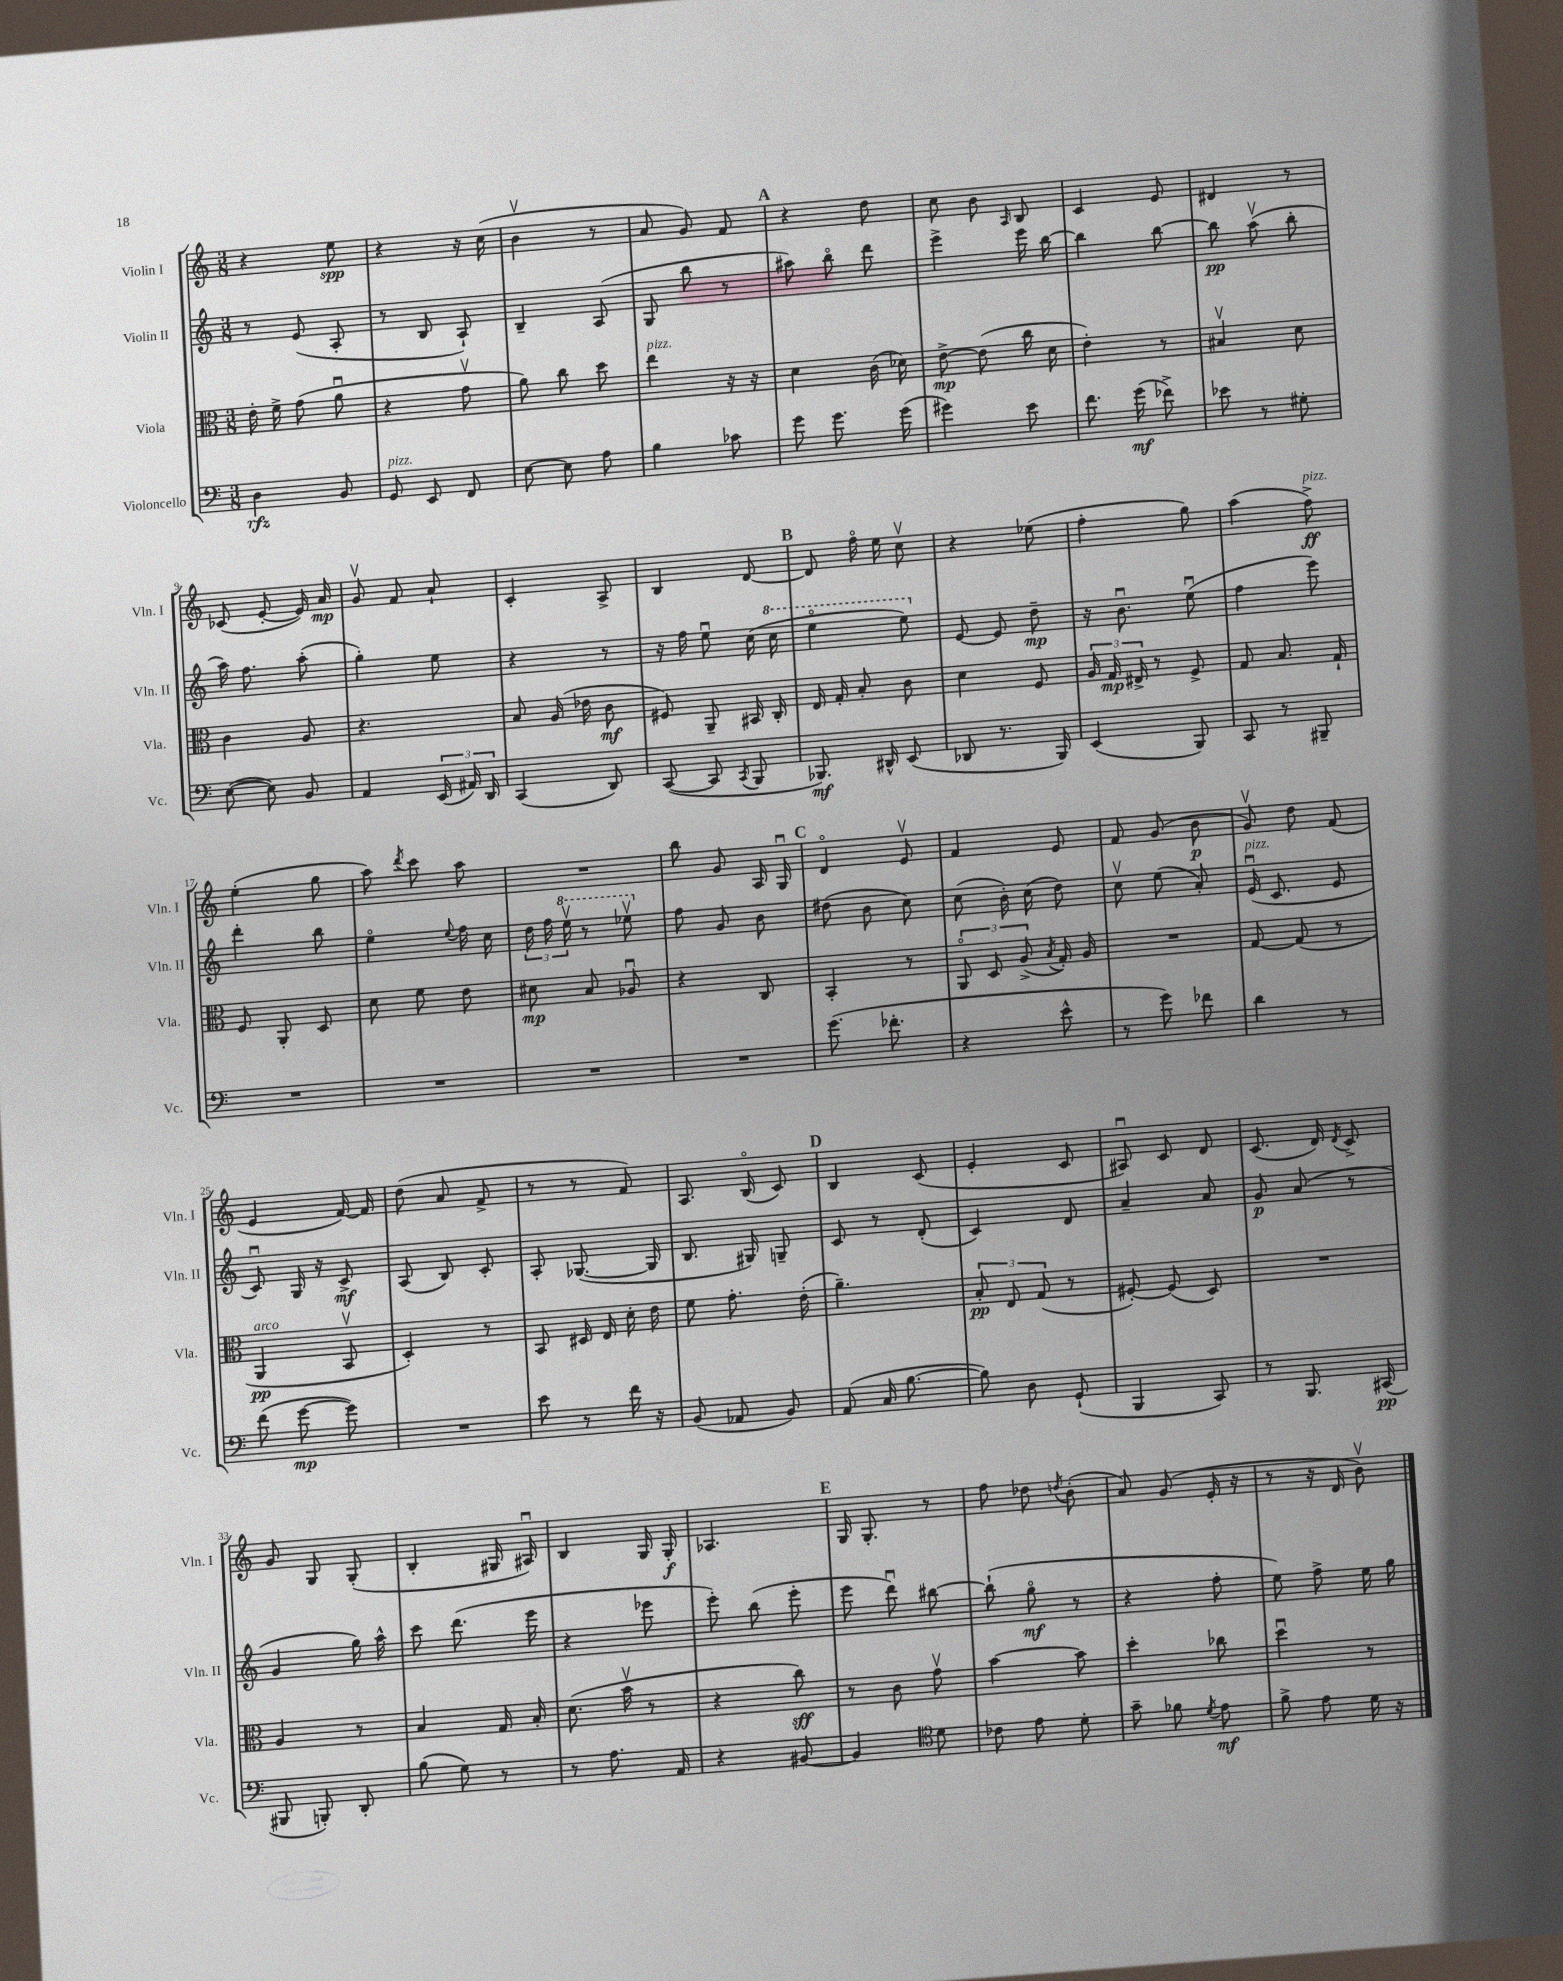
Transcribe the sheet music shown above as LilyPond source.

<<
\new StaffGroup <<
\new Staff = "s0" \with { instrumentName = "Violin I" shortInstrumentName = "Vln. I" } {
    \clef treble \key c \major \numericTimeSignature \time 3/8
    \autoBeamOff r4 e''8\spp |
    r4 r16 c''16( |
    b'4\upbow r8 |
    a'8 g'8) f'8 |
    \mark \markup { \bold "A" } r4 d''8 |
    c''8 b'8 \grace { a16 } b8 |
    c'4 e'8 |
    dis'4 r8 |
    ces'8( e'8~-. e'16) a'16\mp |
    g'8\upbow f'8 a'8-! |
    c'4-. a8-> |
    b4 d'8~ |
    \mark \markup { \bold "B" } d'8 f''16\flageolet e''16 c''8\upbow |
    r4 ees''8( |
    f''4-. g''8) |
    a''4( f''8->\ff^\markup { \italic "pizz." }) |
    e''4-.( g''8 |
    a''8) \acciaccatura { d'''8 } c'''8 a''8 |
    R4. |
    b''8 g'8 a16 g16\downbow |
    \mark \markup { \bold "C" } d'4\flageolet e'8\upbow |
    f'4 e'8 |
    f'8 g'8( b'8\p |
    g'8\upbow) d''8 f'8( |
    e'4 f'16~) f'16 |
    d''8( a'8 f'8-> |
    r8 r8 f'8) |
    a8. b16\flageolet( c'8) |
    \mark \markup { \bold "D" } b4 c'8( |
    e'4-. c'8 |
    ais8\downbow) c'8 d'8 |
    c'8.( d'16) \acciaccatura { d'8 } c'8-> |
    g'8 g8 g8-.( |
    b4-. gis16 ais16\downbow) |
    b4 g16 g16-.\f |
    aes4. |
    \mark \markup { \bold "E" } g16 g8.-. r8 |
    f''8 des''8 \acciaccatura { d''8 } b'8-.( |
    a'8) g'8( e'16-. r16 |
    r8 r16 d'16 b'8\upbow) \bar "|." |
}
\new Staff = "s1" \with { instrumentName = "Violin II" shortInstrumentName = "Vln. II" } {
    \clef treble \key c \major \numericTimeSignature \time 3/8
    \autoBeamOff r8 e'8( a8-. |
    r8 b8 a8-!) |
    b4-- a8( |
    g8 b''8 r8 |
    \mark \markup { \bold "A" } ais''8) b''8\flageolet d'''8 |
    e'''4-> e'''16 b''16~ |
    b''4 b''8~ |
    b''8\pp a''8\upbow( b''8-. |
    a''16) f''8. a''8-.( |
    g''4-.) e''8 |
    r4 r8 |
    r16 f''16 e''8\downbow c''16( \ottava #1 c'''16 |
    \mark \markup { \bold "B" } e'''4\flageolet e'''8) \ottava #0 |
    e'8~ e'8 d''8--\mp |
    r16 b'8.\downbow e''8\downbow( |
    f''4 e'''8) |
    d'''4-. b''8 |
    e''4\flageolet \appoggiatura { e''8 } f''16 c''16 |
    \tuplet 3/2 { d''16 f''16 \ottava #1 e'''16\upbow } r8 ees'''8\upbow \ottava #0 |
    f''8 g'8 b'8 |
    \mark \markup { \bold "C" } dis''8( b'8 c''8) |
    c''8( b'16-.) c''16( d''8) |
    c''8\upbow e''8( a'8-.) |
    e'16\downbow^\markup { \italic "pizz." }( c'8. e'8 |
    c'8\downbow) g16 r16 c'8->\mf |
    a8( b8) c'8-. |
    a8-. ges8.~( ges16 |
    b8. gis16) g8-- |
    \mark \markup { \bold "D" } c'8 r8 d'8-.( |
    c'4) d'8 |
    a'4-- a'8 |
    g'8\p a'8( r8 |
    g'4 g''16) a''16-^ |
    c'''8 d'''8.( e'''16 |
    r4 ees'''8 |
    e'''8-.) b''8( e'''8-. |
    \mark \markup { \bold "E" } e'''8 d'''8\downbow) bis''8~ |
    bis''8-!( g''8\flageolet\mf r8 |
    r4 f''8-. |
    e''8) f''8-> e''16 g''16 \bar "|." |
}
\new Staff = "s2" \with { instrumentName = "Viola" shortInstrumentName = "Vla." } {
    \clef alto \key c \major \numericTimeSignature \time 3/8
    \autoBeamOff e'16-. f'16-> g'8( a'8\downbow |
    r4 g'8\upbow |
    a'8) c''8 d''8 |
    e''4^\markup { \italic "pizz." } r16 r16 |
    \mark \markup { \bold "A" } d'4 c'16( des'16) |
    e'8~->\mp e'8( c''16 d'16 |
    e'4-.) r8 |
    bis4\upbow d'8 |
    c'4 a8 |
    r4. |
    b8 a16( ees'16 c'8\mf |
    fis8) a,8-- bis,16 c16-. |
    \mark \markup { \bold "B" } e16 g16-. b8-. c'8 |
    d'4 f8 |
    \tuplet 3/2 { a16 g16\mp eis16-> } r8 f8-> |
    g8 b8. g16-! |
    f8 a,8-. d8 |
    d'8 f'8 e'8 |
    dis'8\mp b8 aes8\downbow |
    r4 c8 |
    \mark \markup { \bold "C" } b,4-. r8 |
    \tuplet 3/2 { a,8\flageolet d8 a8->( } \acciaccatura { b8 } g16-.) a16 |
    R4. |
    g8~ g8( r8 |
    a,4\pp^\markup { \italic "arco" } b,8\upbow |
    d4-.) r8 |
    b,8 dis16 e16 d'16-. e'16 |
    f'8 g'8.-. e'16-.( |
    \mark \markup { \bold "D" } a'4.--) |
    \tuplet 3/2 { b8-.\pp e8 g8( } r8 |
    fis8~-.) fis8( d8) |
    R4. |
    a4 r8 |
    b4 g16 b16-. |
    d'8.( b'16\upbow r8 |
    r4 c''8\sff) |
    \mark \markup { \bold "E" } r8 c'8 g'8\upbow |
    b'4~ b'8 |
    d''4-. ces''8 |
    d''4\downbow r8 \bar "|." |
}
\new Staff = "s3" \with { instrumentName = "Violoncello" shortInstrumentName = "Vc." } {
    \clef bass \key c \major \numericTimeSignature \time 3/8
    \autoBeamOff d4\rfz b,8 |
    g,8^\markup { \italic "pizz." } e,8 f,8 |
    e8~ e8 a8 |
    b4 ces'8 |
    \mark \markup { \bold "A" } g'8 g'8. g'16( |
    gis'4) e'8 |
    f'8. g'16\mf( fes'8->) |
    ees'8 r8 gis8-. |
    e8~( e8) b,8 |
    a,4 \tuplet 3/2 { e,16( ais,16) d,16 } |
    c,4( d,8) |
    c,8~( c,8 \acciaccatura { c,8 } b,,8 |
    \mark \markup { \bold "B" } bes,,8.\mf) dis,16-^ e,8( |
    des,8 r8. b,,16) |
    e,4( b,,8) |
    c,8 r8 bis,,8-- |
    R4. |
    R4. |
    R4. |
    R4. |
    \mark \markup { \bold "C" } g'8.( fes'8.-. |
    r4 e'8-^ |
    r8 g'8) fes'8 |
    d'4 r8 |
    f'8( g'8~\mp g'8) |
    R4. |
    e'8 r8 f'16 r16 |
    b,8( aes,8 b,8) |
    \mark \markup { \bold "D" } a,8( c16 b8.~ |
    b8) d8 g,8-!( |
    b,,4 c,8) |
    r8 b,,8. cis,16\pp( |
    bis,,8 b,,8-.) d,8-. |
    b8( g8) r8 |
    r8 a8. a,16 |
    r4 bis,8~ |
    \mark \markup { \bold "E" } bis,4 \clef tenor d'8 |
    ces'8 e'8 d'8-. |
    g'8-- fes'8 \acciaccatura { d'8 } e'8\mf |
    f'8-> e'8 d'16 r16 \bar "|." |
}
>>
>>
